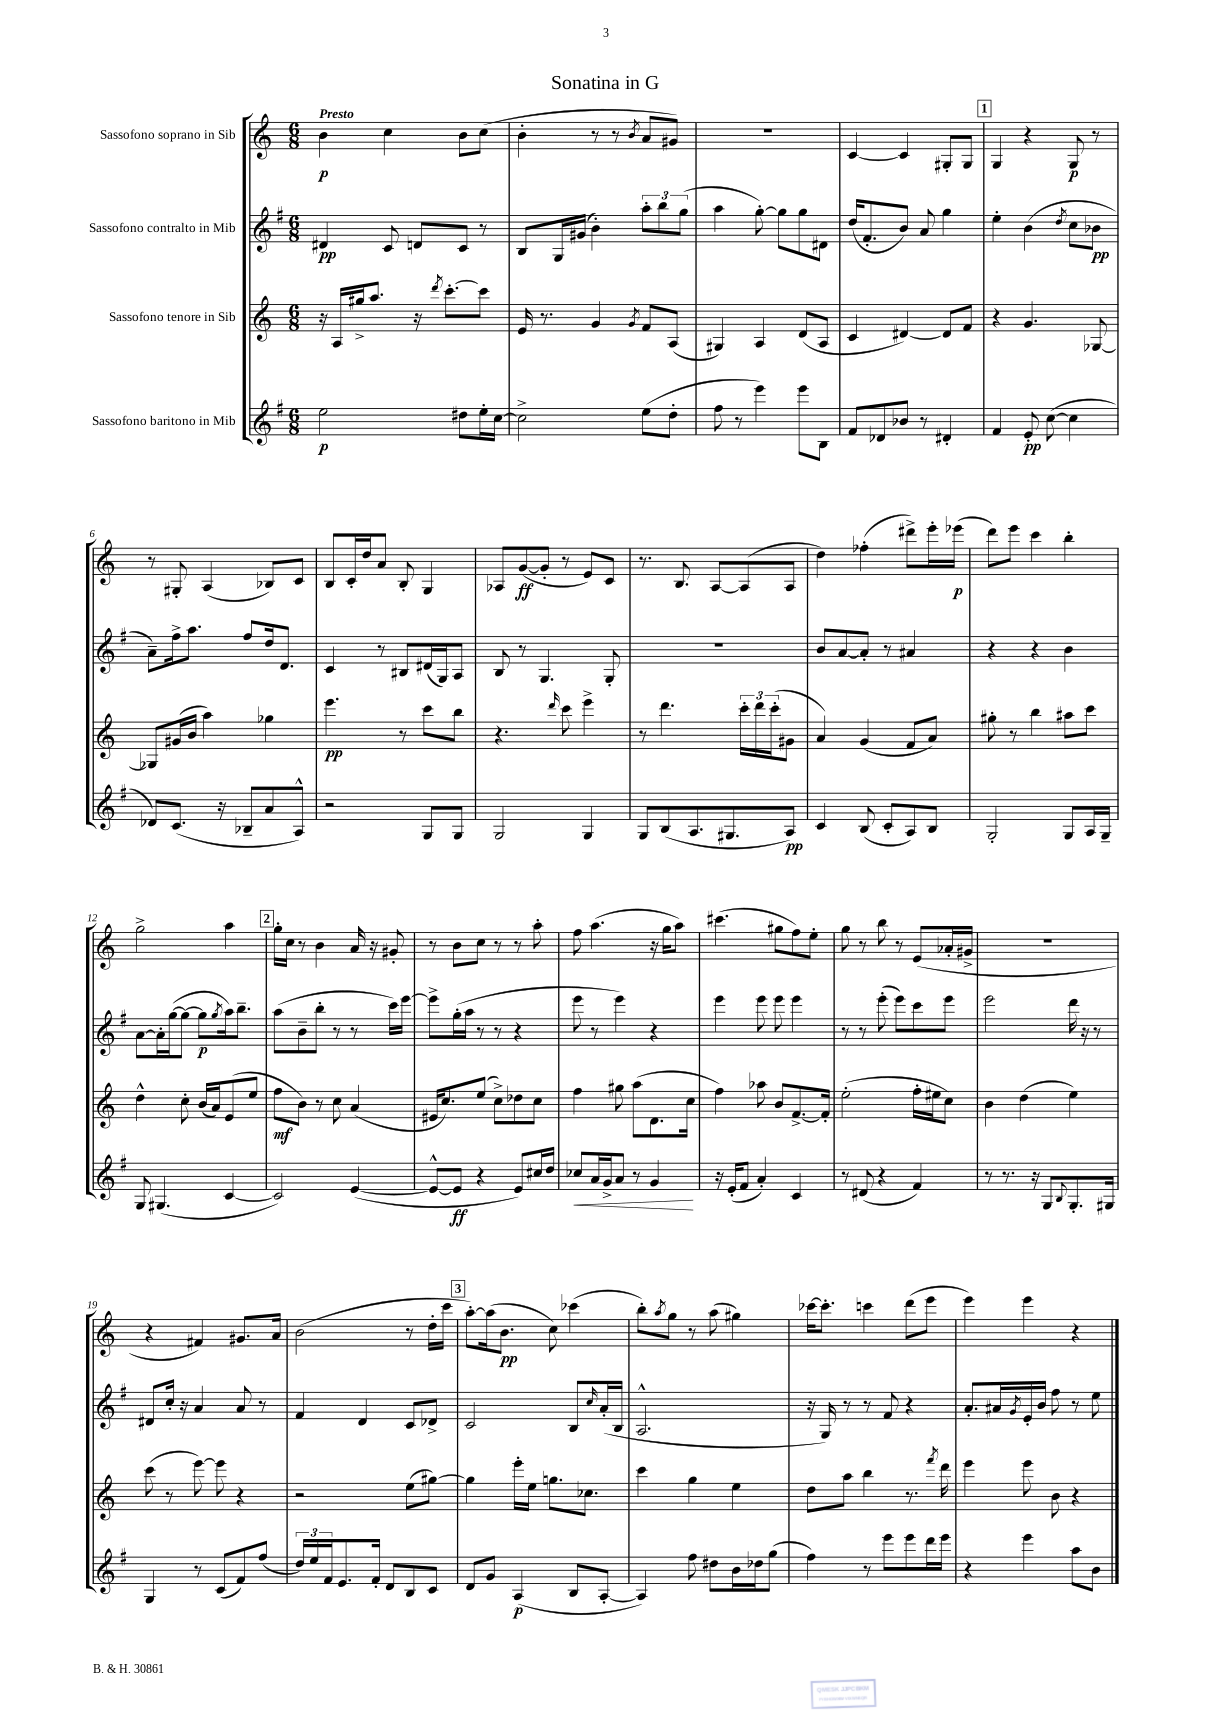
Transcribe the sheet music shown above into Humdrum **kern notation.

**kern	**dynam	**kern	**dynam	**kern	**dynam	**kern	**dynam
*part4	*part4	*part3	*part3	*part2	*part2	*part1	*part1
*staff4	*staff4	*staff3	*staff3	*staff2	*staff2	*staff1	*staff1
*I"Sassofono baritono in Mib	*	*I"Sassofono tenore in Sib	*	*I"Sassofono contralto in Mib	*	*I"Sassofono soprano in Sib	*
*clefG2	*	*clefG2	*	*clefG2	*	*clefG2	*
*k[f#]	*	*k[]	*	*k[f#]	*	*k[]	*
*M6/8	*	*M6/8	*	*M6/8	*	*M6/8	*
=1	=1	=1	=1	=1	=1	=1	=1
!	!	!	!	!	!	!LO:TX:a:B:t=Presto	!
2ee\	p	16r	.	4d#X/	pp	4b\	p
.	.	16A/LL	.	.	.	.	.
.	.	16gg#X^/J	.	.	.	.	.
.	.	8.aa/J	.	.	.	.	.
.	.	.	.	8c/	.	4cc\	.
.	.	16r	.	8dn/L	.	.	.
.	.	8qddd/	.	.	.	.	.
.	.	[8.ccc'\L	.	.	.	.	.
8dd#X\L	.	.	.	8c/J	.	8b\L	.
16ee'\L	.	8ccc\J]	.	8r	.	(8cc\J	.
[16cc\JJ	.	.	.	.	.	.	.
=2	=2	=2	=2	=2	=2	=2	=2
2cc^\]	.	16e/	.	8B/L	.	4b'\	.
.	.	8.r	.	.	.	.	.
.	.	.	.	16G/L	.	.	.
.	.	.	.	(16g#X/JJ	.	.	.
.	.	4g/	.	4b'\)	.	8r	.
.	.	.	.	.	.	8r	.
.	.	8qg/	.	.	.	8qb/	.
(8ee\L	.	8f/L	.	12aa'\L	.	8a/L	.
.	.	.	.	12bb\	.	.	.
8dd'\J	.	(8A/J	.	.	.	8g#X/J)	.
.	.	.	.	(12gg\J	.	.	.
=3	=3	=3	=3	=3	=3	=3	=3
8ff#\	.	4G#X/)	.	4aa\	.	2.r	.
8r	.	.	.	.	.	.	.
4eee\)	.	4A/	.	[8gg'\)	.	.	.
.	.	.	.	8gg\L]	.	.	.
8eee\L	.	(8d/L	.	8gg\	.	.	.
8B\J	.	8A/J	.	8d#X\J	.	.	.
=4	=4	=4	=4	=4	=4	=4	=4
8f#/L	.	4c/	.	(16dd/KL	.	[4c/	.
.	.	.	.	8.f#'/	.	.	.
8d-X/	.	.	.	.	.	.	.
8b-X/J	.	[4d#X/)	.	8b/J)	.	4c/]	.
8r	.	.	.	8a/	.	.	.
4d#X'/	.	8d#/L]	.	4gg\	.	8G#X'/L	.
.	.	8f/J	.	.	.	8G#/J	.
!!LO:REH:place=s1:t=1
=5	=5	=5	=5	=5	=5	=5	=5
4f#/	.	4r	.	4ee'\	.	4G/	.
8e'/	pp	4.g/	.	(4b\	.	4r	.
([8cc\	.	.	.	.	.	.	.
.	.	.	.	8qdd/	.	.	.
4cc\]	.	.	.	8cc\L	.	8G/	p
.	.	[8G-X/	.	8b-X\J	pp	8r	.
!!LO:LB:g=z
=6	=6	=6	=6	=6	=6	=6	=6
8d-X/L)	.	8G-X/L]	.	8a~\L)	.	8r	.
(8.c/J	.	(16g#X/L	.	16ff#^\k	.	8G#X'/	.
.	.	16b/JJ	.	8.aa\J	.	.	.
.	.	4aa\)	.	.	.	(4A/	.
16r	.	.	.	.	.	.	.
8B-X~/L	.	.	.	8ff#/L	.	.	.
8a/	.	4gg-X\	.	16dd/k	.	8B-X/L)	.
.	.	.	.	8.d/J	.	.	.
8A^^/J)	.	.	.	.	.	8c/J	.
=7	=7	=7	=7	=7	=7	=7	=7
2r	.	4.eee\	pp	4c/	.	8B/L	.
.	.	.	.	.	.	16c'/L	.
.	.	.	.	.	.	16dd/J	.
.	.	.	.	8r	.	8a/J	.
.	.	8r	.	8B#X/L	.	8B'/	.
8G/L	.	8ccc\L	.	(16d#X/L	.	4G/	.
.	.	.	.	16G/J)	.	.	.
8G/J	.	8bb\J	.	8A/J	.	.	.
=8	=8	=8	=8	=8	=8	=8	=8
2G/	.	4.r	.	8B/	.	8A-X/L	.
.	.	.	.	8r	.	([8g/	ff
.	.	.	.	4.G/	.	8g'/J]	.
.	.	16qqddd/	.	.	.	.	.
.	.	8ccc\	.	.	.	8r	.
4G/	.	4eee^\	.	.	.	8e/L)	.
.	.	.	.	8G'/	.	8c/J	.
=9	=9	=9	=9	=9	=9	=9	=9
8G/L	.	8r	.	2.r	.	8.r	.
(8B/	.	4.ddd\	.	.	.	.	.
.	.	.	.	.	.	8.B/	.
8.A/	.	.	.	.	.	.	.
.	.	.	.	.	.	[8A/L	.
8.G#X/	.	.	.	.	.	.	.
.	.	24ccc'\LL	.	.	.	(8A/]	.
.	.	24ddd\	.	.	.	.	.
.	.	(24ccc'\J	.	.	.	.	.
8A/J)	pp	8g#X\J	.	.	.	8A/J	.
=10	=10	=10	=10	=10	=10	=10	=10
4c/	.	4a/)	.	8b/L	.	4dd\)	.
.	.	.	.	[8a/	.	.	.
(8B/	.	(4g/	.	8a'/J]	.	(4ff-X'\	.
8c'/L	.	.	.	8r	.	.	.
8A/)	.	8f/L	.	4a#X/	.	8ddd#X^\L)	.
8B/J	.	8a/J)	.	.	.	16eee'\L	.
.	.	.	.	.	.	(16eee-X\JJ	p
=11	=11	=11	=11	=11	=11	=11	=11
2G'/	.	8gg#X'\	.	4r	.	8ddd\L)	.
.	.	8r	.	.	.	8eee\J	.
.	.	4bb\	.	4r	.	4ccc\	.
8G/L	.	8aa#X\L	.	4b\	.	4bb'\	.
16A/L	.	8ccc\J	.	.	.	.	.
16G~/JJ	.	.	.	.	.	.	.
!!LO:LB:g=z
=12	=12	=12	=12	=12	=12	=12	=12
8G/	.	4dd^^\	.	[8a\L	.	2gg^\	.
(4.G#X/	.	.	.	16a'\L]	.	.	.
.	.	.	.	([16gg\J	.	.	.
.	.	8cc'\	.	8gg\J_	.	.	.
.	.	(16b/LL	.	8gg\L]	p	.	.
.	.	16a/J)	.	.	.	.	.
.	.	.	.	8qgg/	.	.	.
[4c/	.	(8e/	.	16aa\k)	.	4aa\	.
.	.	.	.	8.bb~\J	.	.	.
.	.	8ee/J	.	.	.	.	.
!!LO:REH:place=s1:t=2
=13	=13	=13	=13	=13	=13	=13	=13
2c/])	.	8ff\L	mf	(8aa\L	.	16gg'\LL	.
.	.	.	.	.	.	16cc\JJ	.
.	.	8b\J)	.	8b~\	.	8r	.
.	.	8r	.	8bb'\J	.	4b\	.
.	.	8cc\	.	8r	.	.	.
([4e/	.	(4a/	.	8r	.	16a/	.
.	.	.	.	.	.	16r	.
.	.	.	.	16ccc\LL)	.	8g#X'/	.
.	.	.	.	[16eee\JJ	.	.	.
=14	=14	=14	=14	=14	=14	=14	=14
8e^^/L_	.	16e#X/KL	.	8eee^\L]	.	8r	.
.	.	8.cc/)	.	.	.	.	.
8e/J]	ff	.	.	(16gg'\L	.	8b\L	.
.	.	.	.	16aa\JJ	.	.	.
4r	.	(8ee/J	.	8r	.	8cc\J	.
.	.	8cc^\L)	.	8r	.	8r	.
8e/L)	.	8dd-X\	.	4r	.	8r	.
16cc#X/L	.	8cc\J	.	.	.	8aa'\	.
16dd/JJ	.	.	.	.	.	.	.
=15	=15	=15	=15	=15	=15	=15	=15
!	!LO:HP:b	!	!	!	!	!	!
8cc-X/L	<	4ff\	.	8eee\	.	8ff\	.
16a/L	.	.	.	8r	.	(4.aa\	.
16g^/J	.	.	.	.	.	.	.
8a/J	.	8gg#X\	.	4eee\)	.	.	.
8r	.	(8aa\L	.	.	.	.	.
4g/	.	8.d\	.	4r	.	16r	.
.	.	.	.	.	.	16gg\KL	.
.	.	.	.	.	.	8aa\J)	.
.	.	16cc\Jk	.	.	.	.	.
.	[	.	.	.	.	.	.
=16	=16	=16	=16	=16	=16	=16	=16
16r	.	4ff\)	.	4eee\	.	(4.ccc#X\	.
(16e'/KL	.	.	.	.	.	.	.
8f#/J	.	.	.	.	.	.	.
4a'/)	.	8aa-X\	.	8eee\	.	.	.
.	.	8b/L	.	8eee\	.	8gg#X\L	.
4c/	.	[8.f^/	.	4eee\	.	8ff\)	.
.	.	.	.	.	.	8ee'\J	.
.	.	16f'/Jk]	.	.	.	.	.
=17	=17	=17	=17	=17	=17	=17	=17
8r	.	(2ee'\	.	8r	.	8gg\	.
(8d#X/	.	.	.	8r	.	8r	.
4r	.	.	.	(8eee'\	.	8bb\	.
.	.	.	.	8eee\L)	.	8r	.
4f#/)	.	16ff'\LL	.	8ccc\	.	(8e/L	.
.	.	16ee#X\J	.	.	.	.	.
.	.	8cc\J)	.	8eee\J	.	16a-X'/L	.
.	.	.	.	.	.	16g#X^/JJ	.
=18	=18	=18	=18	=18	=18	=18	=18
8r	.	4b\	.	2eee\	.	2.r	.
8.r	.	.	.	.	.	.	.
.	.	(4dd\	.	.	.	.	.
16r	.	.	.	.	.	.	.
8G/L	.	.	.	.	.	.	.
8qqB/	.	.	.	.	.	.	.
8.G'/	.	4ee\)	.	16ddd\	.	.	.
.	.	.	.	16r	.	.	.
.	.	.	.	8r	.	.	.
16G#X/Jk	.	.	.	.	.	.	.
!!LO:LB:g=z
=19	=19	=19	=19	=19	=19	=19	=19
4G/	.	(8ccc\	.	8d#X/L	.	4r	.
.	.	8r	.	16cc'/Jk	.	.	.
.	.	.	.	16r	.	.	.
8r	.	[8eee\)	.	4a/	.	4f#X/)	.
(8c/L	.	8eee\]	.	.	.	.	.
8f#/)	.	4r	.	8a/	.	8.g#X/L	.
(8ff#/J	.	.	.	8r	.	.	.
.	.	.	.	.	.	16a/Jk	.
=20	=20	=20	=20	=20	=20	=20	=20
24dd/LL)	.	2r	.	4f#/	.	(2b\	.
24ee/	.	.	.	.	.	.	.
24f#/J	.	.	.	.	.	.	.
8.e/	.	.	.	.	.	.	.
.	.	.	.	4d/	.	.	.
16f#'/Jk	.	.	.	.	.	.	.
8d/L	.	.	.	.	.	.	.
8B/	.	(8ee\L	.	8c/L	.	8r	.
8c/J	.	[8gg#X\J)	.	8d-X^/J	.	16dd'\LL	.
.	.	.	.	.	.	16ccc\JJ	.
!!LO:REH:place=s1:t=3
=21	=21	=21	=21	=21	=21	=21	=21
8d/L	.	4gg#\]	.	2c/	.	[8aa'\L)	.
8g/J	.	.	.	.	.	(16aa\k]	.
.	.	.	.	.	.	8.b\J	pp
(4A/	p	16eee'\LL	.	.	.	.	.
.	.	16ee\JJ	.	.	.	.	.
.	.	8.ggn\L	.	.	.	8cc\)	.
8B/L	.	.	.	8B/L	.	(4ccc-X\	.
.	.	8.cc-X\J	.	.	.	.	.
.	.	.	.	16qqcc/	.	.	.
[8A'/J	.	.	.	(16a'/L	.	.	.
.	.	.	.	16B/JJ	.	.	.
=22	=22	=22	=22	=22	=22	=22	=22
4A/])	.	4ccc\	.	2.A^^/	.	8bb'\L)	.
.	.	.	.	.	.	8qaa/	.
.	.	.	.	.	.	8gg\J	.
8ff#\	.	4gg\	.	.	.	8r	.
8dd#X\L	.	.	.	.	.	(8aa\	.
16b\L	.	4ee\	.	.	.	4gg#X\)	.
16dd-X\J	.	.	.	.	.	.	.
(8gg\J	.	.	.	.	.	.	.
=23	=23	=23	=23	=23	=23	=23	=23
4ff#\)	.	8dd\L	.	16r	.	[16ccc-X\KL	.
.	.	.	.	16G/)	.	8.ccc-'\J]	.
.	.	8aa\J	.	8r	.	.	.
8r	.	4bb\	.	8r	.	4cccn\	.
8eee\L	.	.	.	8f#/	.	.	.
8eee\	.	8.r	.	4r	.	(8ddd\L	.
16ddd\L	.	.	.	.	.	8eee\J	.
.	.	8qfff/	.	.	.	.	.
16eee\JJ	.	16ddd\	.	.	.	.	.
=24	=24	=24	=24	=24	=24	=24	=24
4r	.	4eee\	.	8.a'/L	.	4eee\)	.
.	.	.	.	16a#X/L	.	.	.
.	.	.	.	8qg/	.	.	.
4eee\	.	8eee\	.	16e'/	.	4eee\	.
.	.	.	.	16b/JJ	.	.	.
.	.	8b\	.	8ff#\	.	.	.
8aa\L	.	4r	.	8r	.	4r	.
8b\J	.	.	.	8ee\	.	.	.
==	==	==	==	==	==	==	==
*-	*-	*-	*-	*-	*-	*-	*-
